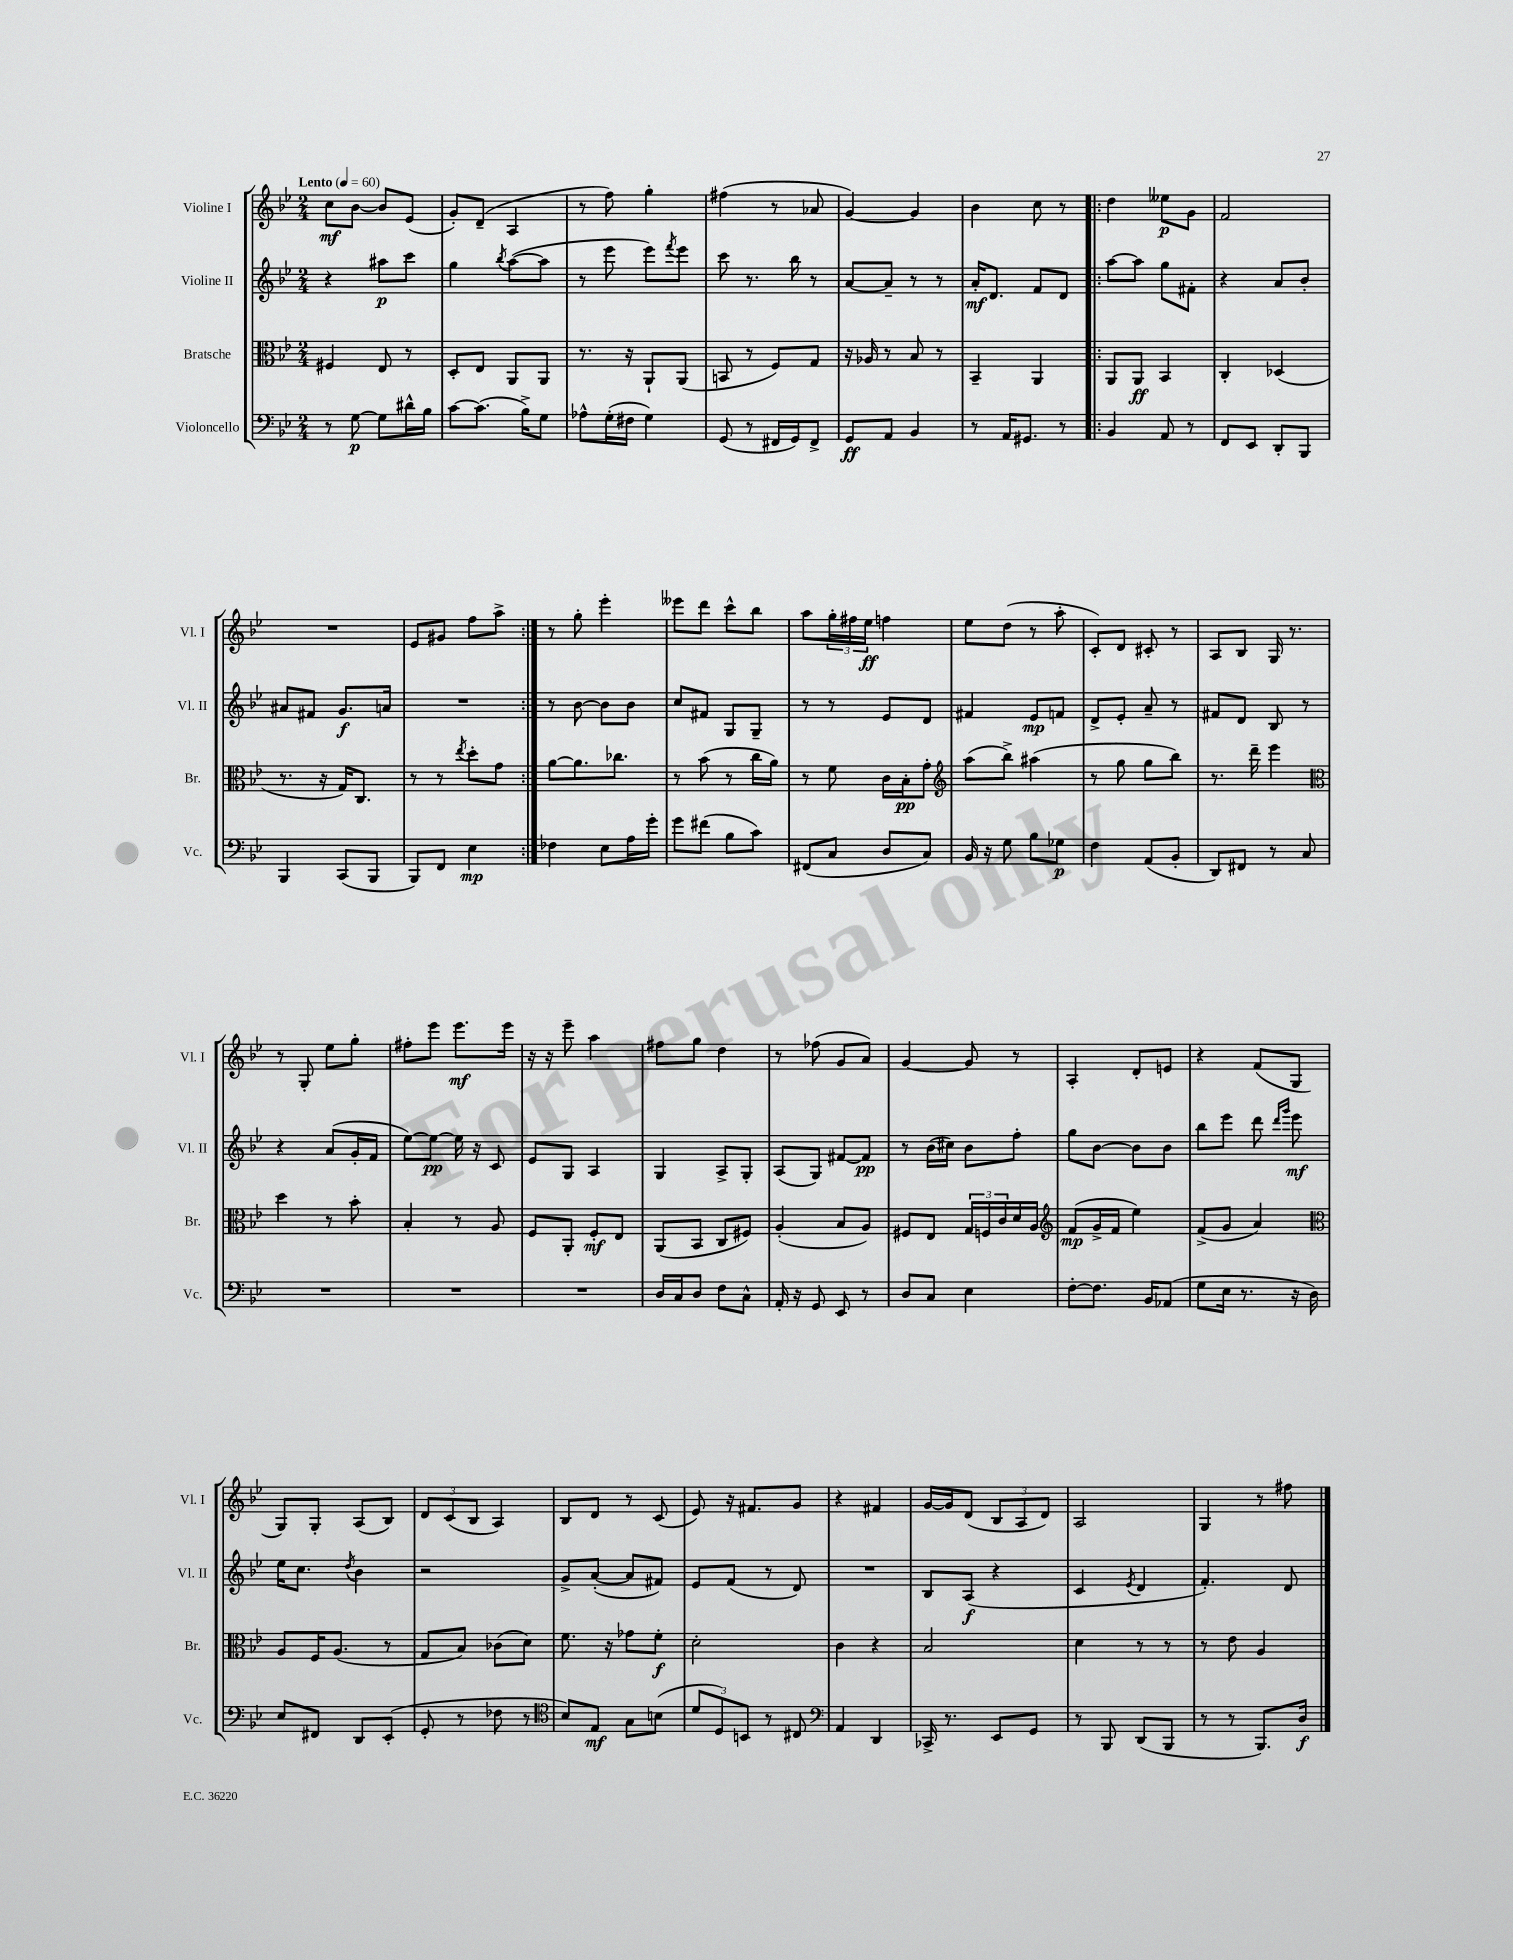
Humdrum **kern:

**kern	**kern	**kern	**kern
*staff4	*staff3	*staff2	*staff1
*clefF4	*clefC3	*clefG2	*clefG2
*k[b-e-]	*k[b-e-]	*k[b-e-]	*k[b-e-]
*M2/4	*M2/4	*M2/4	*M2/4
*MM60	*MM60	*MM60	*MM60
8r	4F#/	4r	8cc\L
[8G\	.	.	[8b-\J
8G\]L	8E-/	8aa#\L	8b-/]L
16d#^^\L	8r	8ccc\J	(8e-/J
16B-\JJ	.	.	.
=	=	=	=
[8c\L	8D'/L	4gg\	8g'/L)
(8.c\]J	8E-/J	.	(8d~/J
.	.	8qbb-/	.
.	8AA/L	([8aa\L	4A/
16B-^\LK)	.	.	.
8G\J	8AA/J	8aa\]J	.
=	=	=	=
8A-^^\L	8.r	8r	8r
(16G'\L	.	8eee-\	8ff\)
16F#\JJ	16r	.	.
4G\)	8AA`/L	8eee-\L)	4gg'\
.	.	8qfff/	.
.	(8AA/J	8eee-\J	.
=	=	=	=
(8GG/	8BB/	8ccc\	(4ff#\
8r	8r	8.r	.
16FF#/LL	8F/L)	.	8r
16GG/J)	.	16bb-\	.
8FF#^/J	8G/J	8r	8a-/
=	=	=	=
8GG/L	16r	[8a/L	[4g/)
.	16A-/	.	.
8AA/J	8r	8a~/]J	.
4BB-/	8B-/	8r	4g/]
.	8r	8r	.
=	=	=	=
8r	4BB-~/	16a'/LK	4b-\
.	.	8.d/J	.
16AA/LK	.	.	.
8.GG#/J	.	.	.
.	4AA/	8f/L	8cc\
8r	.	8d/J	8r
=!|:	=!|:	=!|:	=!|:
4BB-/	8AA/L	[8aa\L	4dd\
.	8AA/J	8aa\]J	.
8AA/	4BB-/	8gg\L	8ee--\L
8r	.	8f#'\J	8g\J
=	=	=	=
8FF/L	4C'/	4r	2f/
8EE-/J	.	.	.
8DD'/L	(4D-/	8a/L	.
8BBB-/J	.	8b-'/J	.
=	=	=	=
4BBB-/	8.r	8a#/L	2r
.	.	8f#/J	.
.	16r	.	.
(8CC/L	16G/LK)	8.g/L	.
.	8.C/J	.	.
8BBB-/J	.	.	.
.	.	16a/Jk	.
=	=	=	=
8BBB-/L)	8r	2r	8e-/L
8FF/J	8r	.	8g#/J
.	8qee-/	.	.
4E-\	8dd'\L	.	8ff\L
.	8g\J	.	8aa^\J
=:|!	=:|!	=:|!	=:|!
4F-\	[8a\L	8r	8r
.	8.a\]	[8b-\	8gg'\
8E-\L	.	8b-\]L	4eee-'\
.	8.cc-\J	.	.
16A\L	.	8b-\J	.
16g'\JJ	.	.	.
=	=	=	=
8g\L	8r	8cc/L	8eee--\L
(8f#\J	(8b-\	8f#/J	8ddd\J
8B-\L	8r	8G/L	8ccc^^\L
8c\J)	16cc\LL	8G~/J	8bb-\J
.	16a\JJ)	.	.
=	=	=	=
(8FF#/L	8r	8r	8aa\L
8C/J	8f\	8r	24gg'\L
.	.	.	24ff#\
.	.	.	24ee-\JJ
8D/L	16c\LL	8e-/L	4ff\
.	16B-'\J	.	.
8C/J)	8g'\J	8d/J	.
=	=	=	=
*	*clefG2	*	*
16BB-/	(8aa\L	4f#/	8ee-\L
16r	.	.	.
8G\	8bb-^\J)	.	(8dd\J
8B-\L	(4aa#\	8e-/L	8r
8G-\J	.	8f/J	8aa'\
=	=	=	=
4F\	8r	8d^/L	8c'/L)
.	8gg\	8e-'/J	8d/J
(8AA/L	8gg\L	8a~/	8c#'/
8BB-'/J	8bb-\J)	8r	8r
=	=	=	=
8DD/L)	8.r	8f#/L	8A/L
8FF#/J	.	8d/J	8B-/J
.	16ddd~\	.	.
8r	4eee-\	8B-/	16G/
.	.	.	8.r
8C/	.	8r	.
=	=	=	=
*	*clefC3	*	*
2r	4dd\	4r	8r
.	.	.	8G'/
.	8r	(8a/L	8ee-\L
.	8b-'\	16g'/L	8gg'\J
.	.	16f/JJ	.
=	=	=	=
2r	4B-'/	[8ee-\L)	8ff#'\L
.	.	8ee-\_J	8eee-\J
.	8r	16ee-\]	8.eee-\L
.	.	16r	.
.	8A/	8c/	.
.	.	.	16eee-\Jk
=	=	=	=
2r	8F/L	8e-/L	16r
.	.	.	16r
.	8AA'/J	8G/J	8eee-~\
.	8F'/L	4A/	4aa\
.	8E-/J	.	.
=	=	=	=
16D/LL	(8AA/L	4G/	8ff#\L
16C/J	.	.	.
8D/J	8BB-/J	.	8gg\J
8F\L	8C/L	8A^/L	4dd\
8C^^\J	8F#/J)	8G'/J	.
=	=	=	=
16AA'/	(4A'/	(8A/L	8r
16r	.	.	.
8GG/	.	8G/J)	(8ff-\
8EE-/	8B-/L	[8f#/L	8g/L
8r	8A/J)	8f#/]J	8a/J)
=	=	=	=
8D/L	8F#/L	8r	[4g/
8C/J	8E-/J	(16b-\LL	.
.	.	16cc#\JJ)	.
4E-\	24G/LL	8b-\L	8g/]
.	24F/	.	.
.	24c/	.	.
.	16d/	8ff'\J	8r
.	16A/JJ	.	.
=	=	=	=
*	*clefG2	*	*
[8F'\L	(8f/L	8gg\L	4A'/
8.F\]J	16g^/L	[8b-\J	.
.	16f/JJ	.	.
.	4ee-\)	8b-\]L	8d'/L
16BB-/LK	.	.	.
(8AA-/J	.	8b-\J	8e/J
=	=	=	=
8G\L	(8f^/L	8bb-\L	4r
16E-\Jk	8g/J	8eee-\J	.
8.r	.	.	.
.	4a/)	8ddd\	(8f/L
.	.	16qqddd/LL	.
.	.	16qqggg/JJ	.
16r	.	8eee-\	8G/J
16D\)	.	.	.
=	=	=	=
*	*clefC3	*	*
8E-/L	8A/L	16ee-\LK	8G/L)
.	.	8.cc\J	.
8FF#/J	16F/K	.	8G'/J
.	(8.A/J	.	.
.	.	8qdd/	.
8DD/L	.	4b-\	(8A/L
(8EE-'/J	8r	.	8B-/J)
=	=	=	=
8GG'/	8G/L	2r	12d/L
.	.	.	(12c/
8r	8B-/J)	.	.
.	.	.	12B-/J
8F-\	(8c-\L	.	4A/)
8r	8d\J)	.	.
=	=	=	=
*clefC4	*	*	*
8B-/L)	8.f\	8g^/L	8B-/L
8E-/J	.	([8a'/J	8d/J
.	16r	.	.
8G\L	8g-\L	8a/]L	8r
(8B\J	8f'\J	8f#/J)	(8c/
=	=	=	=
12d/L	2d'\	8e-/L	8e-/)
12D/)	.	.	.
.	.	(8f/J	16r
12BB/J	.	.	.
.	.	.	8.f#/L
8r	.	8r	.
8C#/	.	8d/)	8g/J
=	=	=	=
*clefF4	*	*	*
4AA/	4c\	2r	4r
4DD/	4r	.	4f#/
=	=	=	=
16CC-^/	2B-/	8B-/L	[16g/LL
8.r	.	.	16g/]J
.	.	(8A/J	(8d/J
8EE-/L	.	4r	12B-/L
.	.	.	12A/
8GG/J	.	.	.
.	.	.	12d/J)
=	=	=	=
8r	4d\	4c/	2A/
8BBB-/	.	.	.
.	.	8qe-/	.
(8DD/L	8r	4d/	.
8BBB-/J	8r	.	.
=	=	=	=
8r	8r	4.f'/)	4G/
8r	8e-\	.	.
8.BBB-/L)	4A/	.	8r
.	.	8d/	8ff#\
16D/Jk	.	.	.
==	==	==	==
*-	*-	*-	*-
